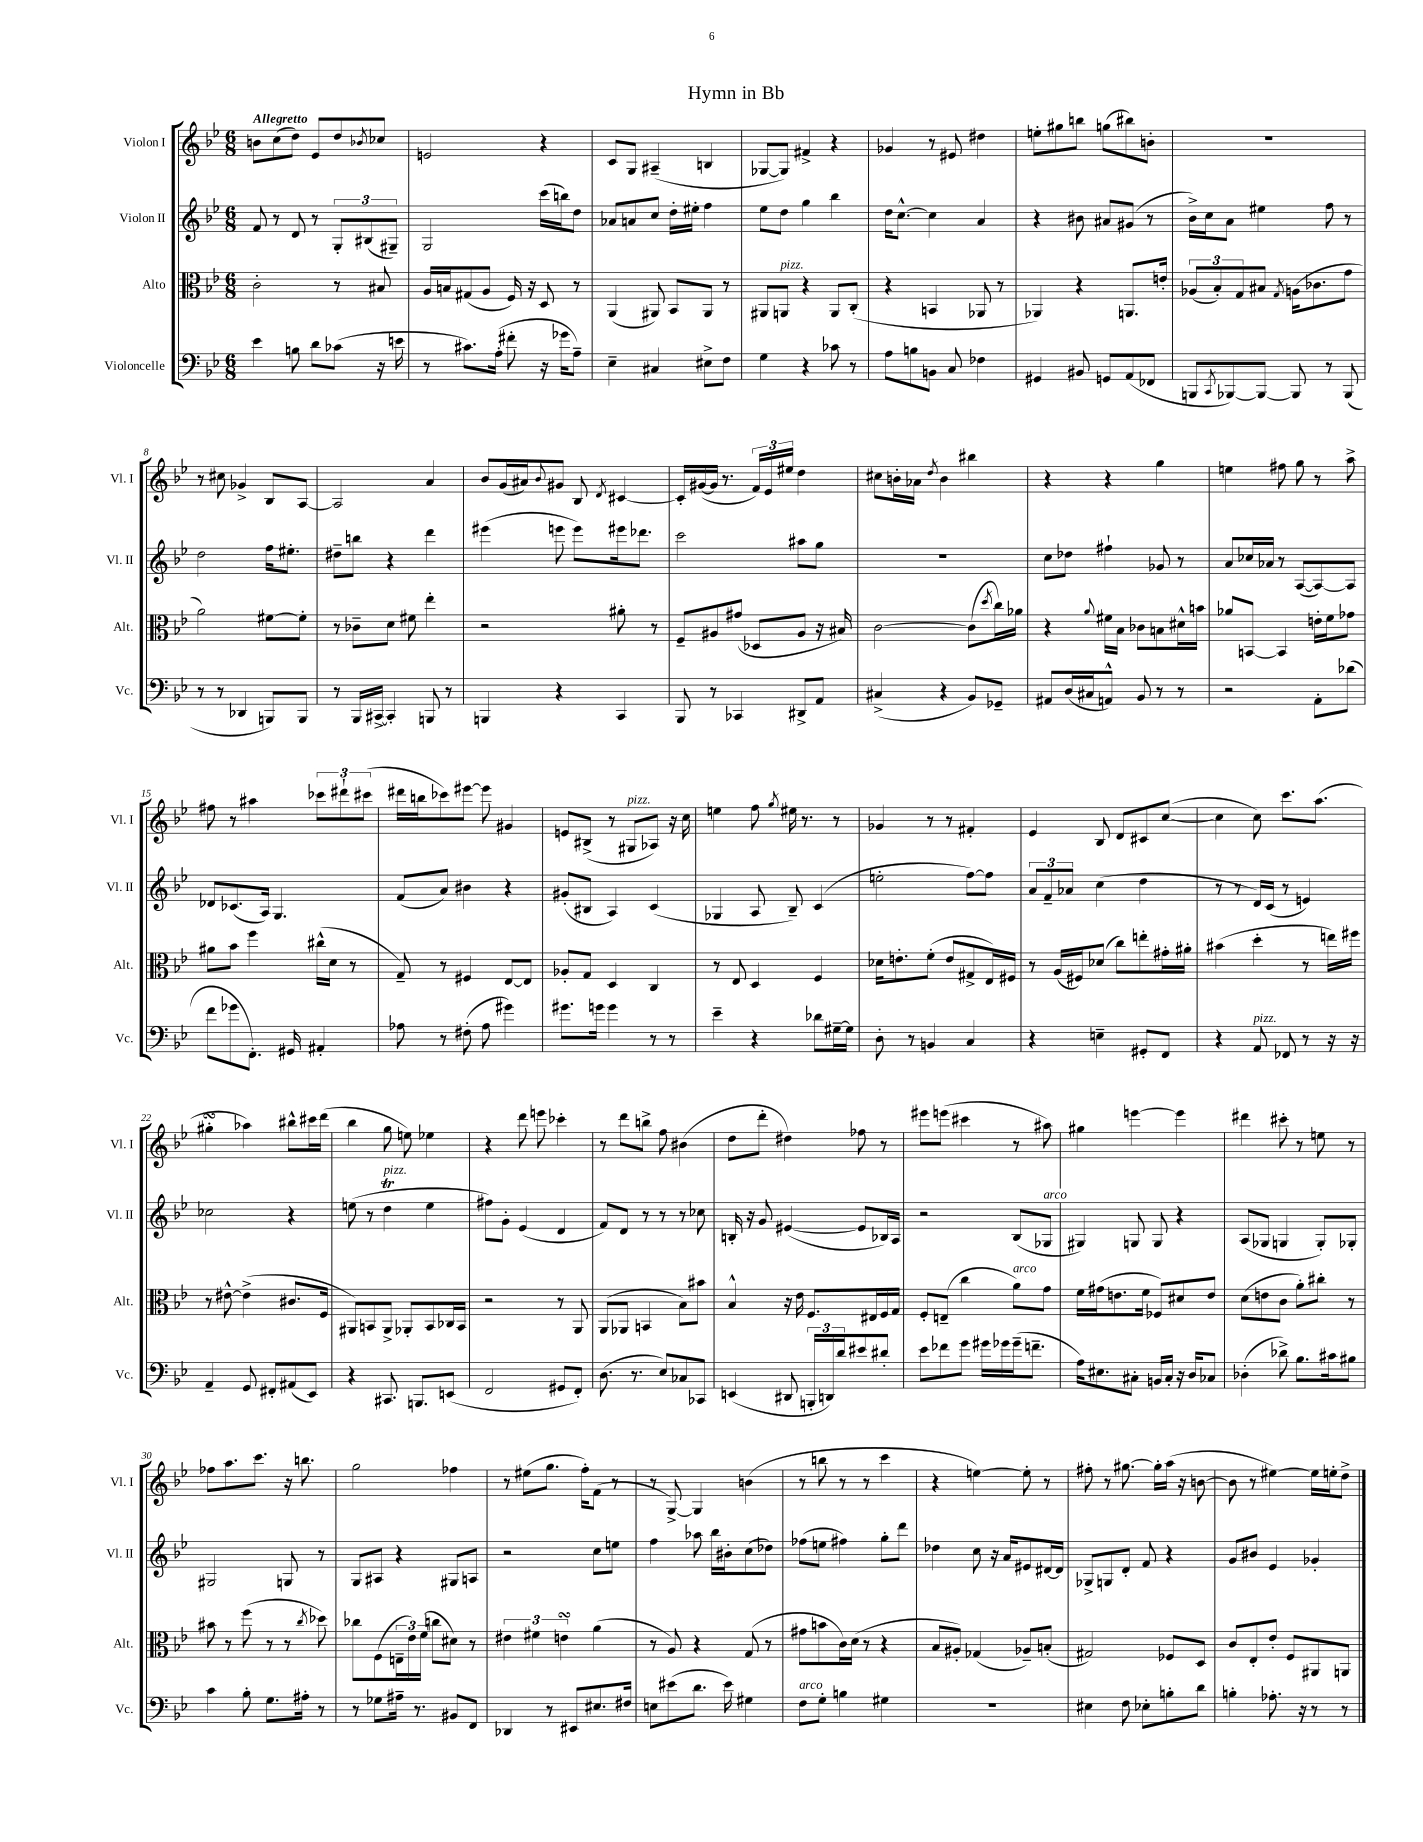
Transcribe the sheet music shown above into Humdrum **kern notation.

**kern	**kern	**kern	**kern
*staff4	*staff3	*staff2	*staff1
*clefF4	*clefC3	*clefG2	*clefG2
*k[b-e-]	*k[b-e-]	*k[b-e-]	*k[b-e-]
*M6/8	*M6/8	*M6/8	*M6/8
4e-\	2c'\	8f/	8b\L
.	.	8r	(8cc\
8B\	.	8d/	8dd\J)
8d\L	.	8r	8e-/L
(8c-\J	8r	12G'/L	8dd/
.	.	(12B#/	.
.	.	.	8qb-/
16r	8B#/	.	8cc-/J
.	.	12G#~/J)	.
16e\	.	.	.
=	=	=	=
8r	16A/LL	2G/	2e/
.	16B/J	.	.
8.c#\L)	(8G#/	.	.
.	8A/J	.	.
(16A'\Jk	.	.	.
8f#'\	16F/)	.	.
.	16r	.	.
16r	8D/	(16ccc\LL	4r
16g-\LK	.	16bb\J)	.
8A~\J)	8r	8dd\J	.
=	=	=	=
4E-~\	(4AA/	8a-/L	8c/L
.	.	8a/	8G/J
4C#/	8AA#/)	8cc/J	(4A#~/
.	8BB-/L	16dd'\LL	.
.	.	16ee#'\JJ	.
8E#^\L	8AA#/J	4ff\	4B/
8F\J	8r	.	.
=	=	=	=
4G\	8AA#/L	8ee-\L	[8G-/L
.	8AA/J	8dd\J	8G-/]J)
4r	4r	4gg\	4f#^/
8c-\	8AA/L	4bb-\	4r
8r	(8C'/J	.	.
=	=	=	=
8A\L	4r	16dd\LK	4g-/
.	.	[8.cc^^\J	.
8B\	.	.	.
8BB\J	4BB/	4cc\]	8r
8C/	.	.	8e#/
4F-\	8AA-/	4a/	4dd#\
.	8r	.	.
=	=	=	=
4GG#/	4AA-/)	4r	8ee'\L
.	.	.	8gg#\
8BB#/	4r	8b#\	8bb\J
8GG/L	.	8a#/L	(8gg\L
(8AA/	8.AA/L	(8g#/J	8bb#\)
8FF-/J	.	8r	8b'\J
.	16e'/Jk	.	.
=	=	=	=
8BBB/L	(12A-/L	16b-^\LL)	2.r
.	.	16cc\J	.
.	12B-'/)	.	.
8qCC/	.	.	.
[8BBB-/)	.	8a\J	.
.	12G/	.	.
8BBB-/_J	8B#/J	4ee#\	.
.	8qG/	.	.
8BBB-/]	(16A\LK	.	.
.	8.c-\	.	.
8r	.	8ff\	.
(8BBB-/	8g\J	8r	.
=	=	=	=
8r	2a\)	2dd\	8r
8r	.	.	8cc#\
4DD-/	.	.	4g-^/
8BBB/L)	[8f#\L	16ff\LK	8B-/L
.	.	8.ee#'\J	.
8BBB/J	8f#'\]J	.	[8A/J
=	=	=	=
8r	8r	8dd#~\L	2A/]
16BBB-/LL	8c-~\L	8bb\J	.
[16CC#^/JJ	.	.	.
4CC#'/]	8d\J	4r	.
.	8f#\	.	.
8BBB/	4ee-'\	4ddd\	4a/
8r	.	.	.
=	=	=	=
4BBB/	2r	(4eee#\	8b-/L
.	.	.	(16g/L
.	.	.	16a#/J)
.	.	.	8qqb-/
4r	.	8eee\	8g#/J
.	.	8eee\L)	8B-/
.	.	.	8qd/
4CC/	8a#'\	16eee#\k	[4c#/
.	.	8.ddd-\J	.
.	8r	.	.
=	=	=	=
8BBB-/	8F~/L	2ccc\	16c#'/]LL
.	.	.	([16g#/
8r	8A#/	.	16g#/]JJ
.	.	.	8.r
4CC-/	(8g#/J	.	.
.	8D-/L	.	24f/LL)
.	.	.	24e-/
.	.	.	24ee#/JJ
8DD#^/L	8A#/J	8aa#\L	4dd\
8AA/J	16r	8gg\J	.
.	16B#/)	.	.
=	=	=	=
(4C#^/	[2c\	2.r	8cc#\L
.	.	.	16b'\L
.	.	.	16a-\JJ
.	.	.	8qdd/
4r	.	.	4b\
8BB-/L)	(8c\]L	.	4bb#\
.	8qdd/	.	.
8GG-~/J	16cc\L)	.	.
.	16a-\JJ	.	.
=	=	=	=
8AA#/L	4r	8cc\L	4r
(16D/L	.	8dd-\J	.
16C#/J	.	.	.
.	8qqa/	.	.
8AA^^/J)	16f#\LL	4ff#`\	4r
.	16B-\JJ	.	.
8BB-/	8c-\L	.	.
8r	8B\	8g-/	4gg\
8r	16d#^^\L	8r	.
.	16b\JJ	.	.
=	=	=	=
2r	8a-/L	8a/L	4ee\
.	[8BB/J	16cc-/L	.
.	.	16a-/JJ	.
.	4BB/]	8r	8ff#\
.	.	([8A/L	8gg\
8AA'\L	16e'\LL	8A/_)	8r
.	16f\J	.	.
(8d-\J	8g-\J	8A/]J	8aa^\
=	=	=	=
8f\L	8a#\L	8d-/L	8ff#\
8g-\	8b-\J	(8.c-/	8r
8.FF'\J)	4ff\	.	4aa#\
.	.	16A/Jk)	.
.	.	4.G/	.
16GG#/	.	.	.
4AA#'/	(16cc#^^\LL	.	12ccc-\L
.	16d\JJ	.	.
.	.	.	12ddd#`\
.	8r	.	.
.	.	.	(12ccc#\J
=	=	=	=
8A-\	8G~/)	(8f/L	16ddd#\LL
.	.	.	16bb\J
8r	8r	8a/J)	8ccc-\)
(8F#'\	4F#/	4b#\	[8eee#\J
8A-\	.	.	8eee#\]
4g#\)	[8E-/L	4r	4g#/
.	8E-/]J	.	.
=	=	=	=
8.g#\L	8A-'/L	(8g#'/L	8e/L
.	8G/J	8B#/J	(8B#^/J
16g\Jk	.	.	.
4g\	4D/	4A/)	8r
.	.	.	8G#/L
8r	4C/	(4c/	8A-/J)
8r	.	.	16r
.	.	.	16cc\
=	=	=	=
4e-~\	8r	4G-/	4ee\
.	8E-/	.	.
4r	4D/	8A/	8ff\
.	.	.	8qgg/
.	.	8B-~/)	16ee#\
.	.	.	8.r
8d-\L	4F/	(4c/	.
[16G#~\L	.	.	8r
16G#\]JJ	.	.	.
=	=	=	=
8D'\	16d-\LK	2ee'\	4g-/
.	8.e'\	.	.
8r	.	.	.
4BB/	(8f'\J	.	8r
.	8e/L	.	8r
4C/	8G#^/	[8ff\L)	4f#'/
.	16E-/L)	8ff\]J	.
.	16F#/JJ	.	.
=	=	=	=
4r	8r	12a/L	4e-/
.	.	12f~/	.
.	(16A/LL	.	.
.	.	12a-/J	.
.	16F#/J)	.	.
4E~\	(8d-/J	(4cc\	8B-/
.	8cc\L)	.	8d/L
8GG#'/L	8ee'\	4dd\	8c#/
8FF/J	16g#'\L	.	([8cc/J
.	16a#'\JJ	.	.
=	=	=	=
4r	(4b#\	8r	4cc\]
.	.	8r	.
8AA/	4dd'\	16d/LL)	8cc\)
.	.	(16c/JJ	.
8FF-/	.	8r	8.ccc\L
8r	8r	4e/)	.
.	.	.	(8.aa\J
16r	16ee\LL)	.	.
16r	16ff#\JJ	.	.
=	=	=	=
4AA~/	8r	2cc-\	4gg#'\
.	[8e#^^\	.	.
8GG/	(4e#^\]	.	4aa-\)
8FF#'/L	.	.	.
(8AA#/	8.c#/L	4r	8bb#^^\L
8EE-/J)	.	.	16ccc#\L
.	16F/Jk	.	(16ddd\JJ
=	=	=	=
4r	8AA#/L)	(8ee\	4bb-\
.	8BB/	8r	.
8.CC#/	8AA#^/J	4dd\	8gg\
.	8AA-'/L	.	8ee\)
8.BBB/L	.	.	.
.	8BB/	4ee\	4ee-\
(8EE/J	16C-/L	.	.
.	16BB/JJ	.	.
=	=	=	=
2FF/	2r	8ff#\L)	4r
.	.	8g'\J	.
.	.	(4e-/	8ddd\
.	.	.	8eee\
8GG#/L	8r	4d/	4ccc-'\
8FF'/J)	8AA/	.	.
=	=	=	=
(8.D\	(8AA/L	8f/L)	8r
.	8AA-/J	8d/J	8ddd\L
8.r	.	.	.
.	4BB/	8r	8bb^\J
8E-/L)	.	8r	8ff\
8C-/	8B-\L)	8r	(4b#\
8CC-/J	8b#\J	8cc-\	.
=	=	=	=
(4EE/	4B-^^/	16B'/	8dd\L
.	.	16r	.
.	.	8g/	8ddd'\J
8DD#/	16r	([4e#/	4dd#\)
.	16e-\	.	.
24BBB'/LL	8.F/L	.	.
24DD/)	.	.	.
24d/J	.	.	.
8e#/	.	8e#/]L	8ff-\
.	16E#/L	.	.
8d#'/J	16F/	16B-/L)	8r
.	16G/JJ	16A/JJ	.
=	=	=	=
8e-\L	8F'/L	2r	8eee#\L
8f-\	(8E~/J	.	(8eee\J
8g\J	4cc\	.	4ccc#\
16g#\LL	.	.	.
16g-\	.	.	.
(16g-~\J	8a\L)	(8B-/L	8r
8.f~\J	.	.	.
.	8g\J	8G-/J	8aa#\)
=	=	=	=
16A\LK)	16f\LL	4G#/)	4gg#\
8.E#\	(16g#\J	.	.
.	8.e\	.	.
8C#'\J	.	8G/	[4eee\
.	16f\Jk	.	.
16BB/LL	8F-/L)	8G/	.
16C#'/JJ	.	.	.
16r	8d#/	4r	4eee\]
16D/LK	.	.	.
8C-/J	8e/J	.	.
=	=	=	=
(4D-'\	(8d\L	(8A/L	4ddd#\
.	8e\	8G-/J	.
8d-^\)	8c\J	4G/	8ccc#'\
8.B-\L	8a'\L)	.	8r
.	8cc#'\J	8G'/L)	8ee\
16c#\k	.	.	.
8B#\J	8r	8G-'/J	8r
=	=	=	=
4c\	8b#\	2G#/	8ff-\L
.	8r	.	8.aa\
8B-'\	(8ff\	.	.
.	.	.	8.ccc\J
8.G\L	8r	.	.
.	8r	8G/	16r
16A#'\Jk	.	.	8.bb\
.	8qcc/	.	.
8r	8dd-\)	8r	.
=	=	=	=
8r	8cc-\L	8G/L	2gg\
8G-\L	(8F\	8A#/J	.
16A#~\Jk	24E~\L	4r	.
.	24e-\)	.	.
8.r	.	.	.
.	(24f\JJ	.	.
.	8cc\L	.	.
8BB#/L	8d#\J)	8G#/L	4ff-\
8FF/J	8r	8A/J	.
=	=	=	=
4DD-/	6e#\	2r	8r
.	.	.	(8ee#\L
.	6f#\	.	.
8r	.	.	8.gg\J
.	6e\	.	.
8EE#/L	.	.	.
.	.	.	16ff'\LK)
8.E#/	(4a\	8cc\L	(8f\J
.	.	8ee\J	8r
16F#/Jk	.	.	.
=	=	=	=
8E\L	8r	4ff\	8r
(8e#\	8A/)	.	[8G^/)
8.d\J	4r	8aa-\	4G/]
.	.	16bb-\LL	.
16e#\)	.	16b#'\J	.
4G#\	(8G/	(8cc\	(4b\
.	8r	8dd-\J)	.
=	=	=	=
8F\L	8g#\L	(8ff-\L	8r
8G'\J	8b\	8ee\J	8bb\
4B\	16c\L)	4ff#\)	8r
.	(16d\JJ	.	.
.	8r	.	8r
4G#\	4r	8gg'\L	4ccc\
.	.	8ddd\J	.
=	=	=	=
2.r	8B-/L	4dd-\	4r
.	8A#'/J)	.	.
.	(4G-/	8cc\	[4ee\)
.	.	16r	.
.	.	16a/LK	.
.	8A-~/L)	8e#/	8ee'\]
.	(8B'/J	[16d#/L	8r
.	.	16d#/]JJ	.
=	=	=	=
4E#\	2G#/)	8G-^/L	8ff#'\
.	.	8G/	8r
8F\	.	8d'/J	[8.gg#\
8E-'\L	.	8f/	.
.	.	.	16gg#'\]LL
8B'\	8F-/L	4r	(16aa\JJ
.	.	.	16r
8d\J	8D/J	.	[8b\
=	=	=	=
4B'\	8c/L	8g/L	8b\]
.	8E-'/	8b#/J	8r
8.A-'\	8e-'/J	4e-/	[4ee#\)
.	8F/L	.	.
16r	.	.	.
8r	8AA#/	4g-'/	16ee#\]LL
.	.	.	16ee'\J
8r	8AA/J	.	8dd^\J
==	==	==	==
*-	*-	*-	*-
